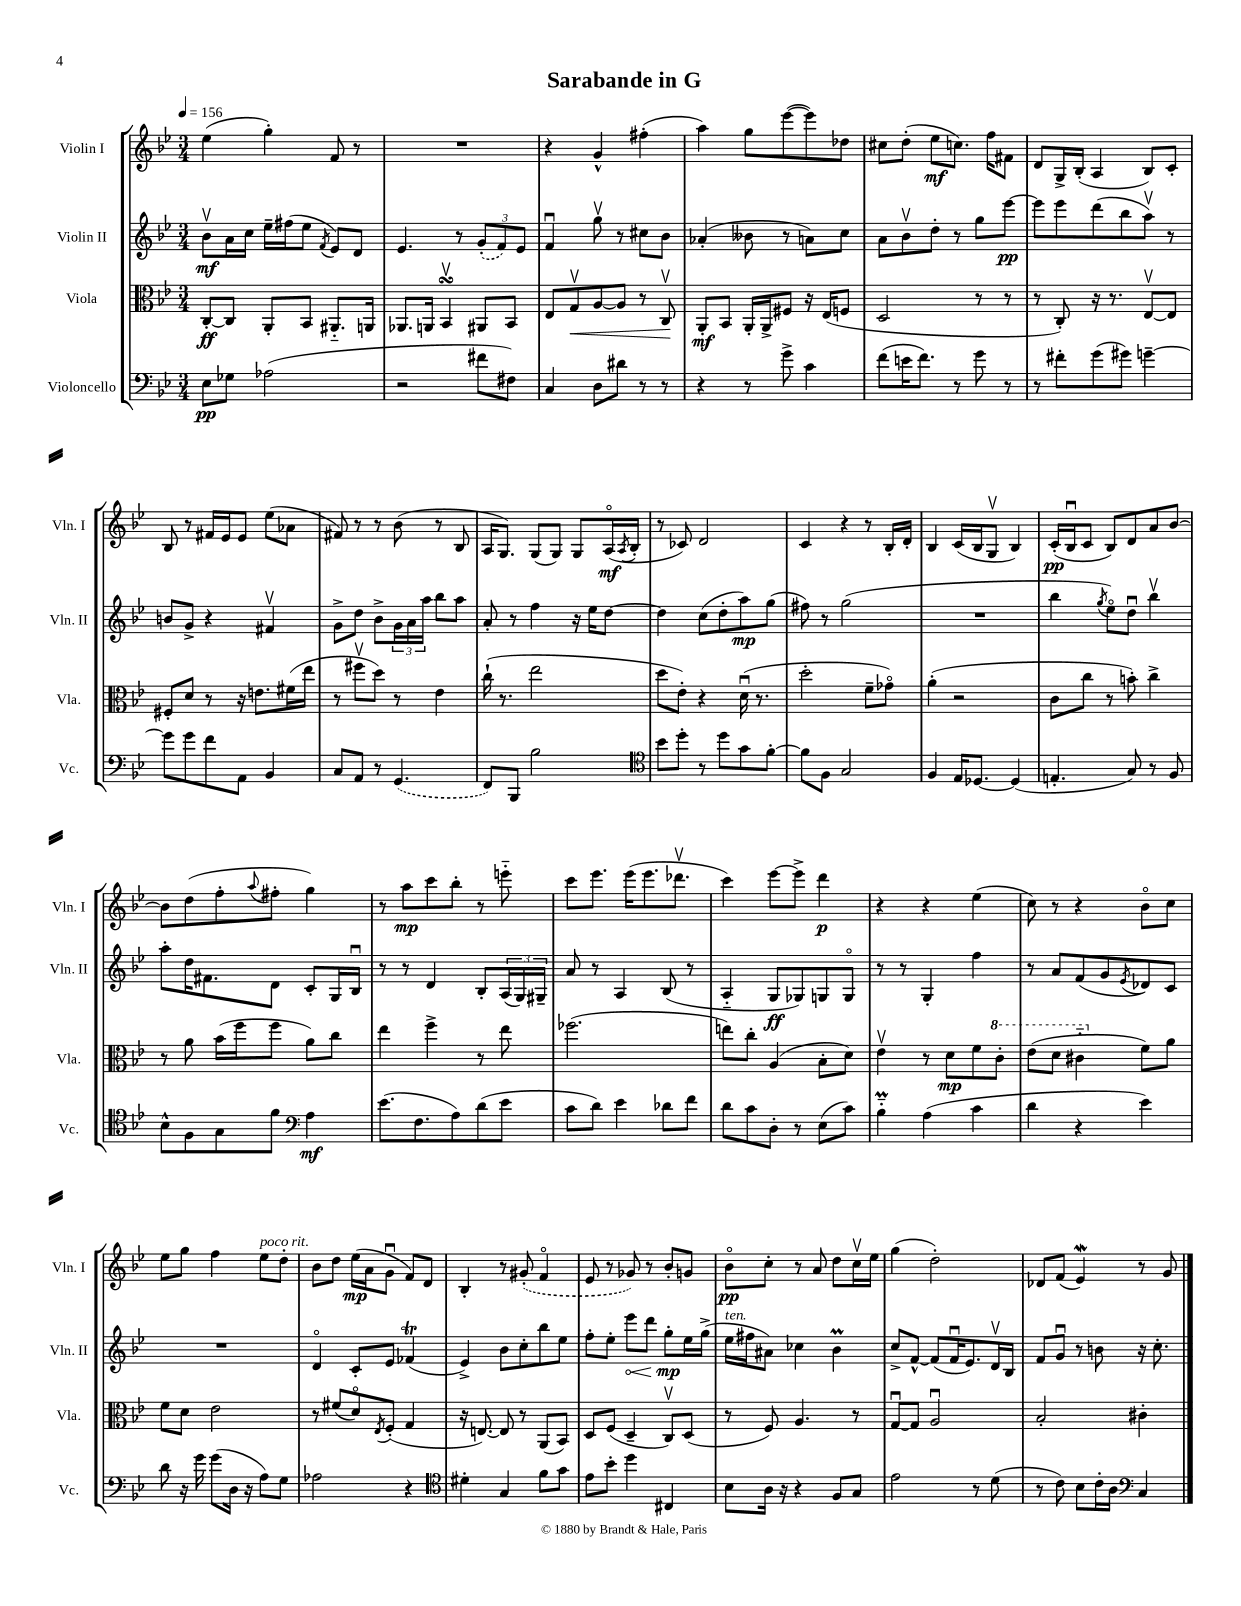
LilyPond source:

\header { title = "Sarabande in G" }
<<
\new StaffGroup <<
\new Staff = "s0" \with { instrumentName = "Violin I" shortInstrumentName = "Vln. I" } {
    \clef treble \key bes \major \numericTimeSignature \time 3/4 \tempo 4 = 156
    ees''4( g''4-.) f'8 r8 |
    R2. |
    r4 g'4-^ fis''4-.( |
    a''4) g''8 ees'''8~( ees'''8) des''8 |
    cis''8 d''8-.( ees''8\mf c''8.) f''16 fis'8 |
    d'8 g16-> bes16-.( a4 bes8) c'8-. |
    bes8 r8 fis'16 ees'16 ees'8 ees''8( aes'8 |
    fis'8) r8 r8 bes'8( r8 bes8 |
    a16 g8.) g8( g8) g8 a16\flageolet\mf( \acciaccatura { a8 } bes16-. |
    r8 ces'8) d'2 |
    c'4 r4 r8 bes16-. d'16-. |
    bes4 c'16( bes16 g8\upbow bes4) |
    c'16-.\pp( bes16\downbow c'8 bes8) d'8 a'8 bes'8~ |
    bes'8 d''8( f''8-. \appoggiatura { a''8 } fis''8-. g''4) |
    r8 a''8\mp c'''8 bes''8-. r8 e'''8-_ |
    c'''8 ees'''8. ees'''16( ees'''8. des'''8.\upbow |
    c'''4) ees'''8~ ees'''8-> d'''4\p |
    r4 r4 ees''4( |
    c''8) r8 r4 bes'8\flageolet c''8 |
    ees''8 g''8 f''4 ees''8^\markup { \italic "poco rit." } d''8-. |
    bes'8 d''8 ees''16\mp( a'16 g'8\downbow f'8) d'8 |
    bes4-. r8 \once \slurDashed gis'8-.( f'4\flageolet |
    ees'8 r8 ges'8) r8 bes'8-. g'8 |
    bes'8\flageolet\pp c''8-. r8 a'8 d''8 c''16\upbow ees''16 |
    g''4( d''2-.) |
    des'8 f'8( ees'4\mordent) r8 g'8 \bar "|." |
}
\new Staff = "s1" \with { instrumentName = "Violin II" shortInstrumentName = "Vln. II" } {
    \clef treble \key bes \major \numericTimeSignature \time 3/4
    bes'8\upbow\mf a'16 c''16 ees''16-- fis''16( ees''8 \acciaccatura { f'8 } ees'8) d'8 |
    ees'4. r8 \tuplet 3/2 { \once \slurDashed g'8-.( f'8) ees'8 } |
    f'4\downbow g''8\upbow r8 cis''8 bes'8 |
    aes'4-.( beses'8 r8 a'8) c''8 |
    a'8 bes'8\upbow d''8-. r8 g''8 ees'''8~\pp |
    ees'''8 ees'''8 d'''8( bes''8 a''8\upbow) r8 |
    b'8 g'8-> r4 fis'4\upbow |
    g'8-> d''8 bes'8-> \tuplet 3/2 { g'16 a'16 a''16 } bes''8 a''8 |
    a'8-. r8 f''4 r16 ees''16 d''8~ |
    d''4 c''8( d''8-. a''8\mp) g''8( |
    fis''8) r8 g''2( |
    R2. |
    bes''4 \acciaccatura { g''8 } ees''8\flageolet) d''8\downbow bes''4\upbow |
    a''8-. d''16 fis'8. d'8 c'8-. g16 bes16\downbow |
    r8 r8 d'4 bes8-. \tuplet 3/2 { a16( g16) gis16-- } |
    a'8 r8 a4 bes8( r8 |
    a4-_ g8\ff ges8) g8 g8\flageolet |
    r8 r8 g4-. f''4 |
    r8 a'8 f'8( g'8 \acciaccatura { ees'8 } des'8) c'8 |
    R2. |
    d'4\flageolet c'8-. ees'8 fes'4\trill( |
    ees'4->) bes'8 c''8-. bes''8 ees''8 |
    f''8-. ees''8-. \once \override Hairpin.circled-tip = ##t ees'''8\< d'''8 g''8-.\mp\! ees''16 g''16->( |
    ees''16^\markup { \italic "ten." } fis''16 ais'8) ces''4 bes'4\prall |
    c''8-> f'8~-^ f'8( f'16\downbow ees'8.) d'16\upbow bes16 |
    f'8 g'8\downbow r8 b'8 r16 c''8.-. \bar "|." |
}
\new Staff = "s2" \with { instrumentName = "Viola" shortInstrumentName = "Vla." } {
    \clef alto \key bes \major \numericTimeSignature \time 3/4
    c8~-.\ff c8 a,8-. bes,8 ais,8.-_ a,16 |
    aes,8. a,16 bes,4\upbow\turn ais,8 bes,8 |
    ees8 g8\upbow\< a8~ a8 r8 c8\upbow\! |
    a,8-.\mf bes,8 a,16-. a,16-> fis8 r16 ees16( f8 |
    d2 r8 r8 |
    r8 c8-.) r16 r8. ees8~\upbow ees8 |
    fis8-. d'8 r8 r16 e'8. fis'16( ees''16 |
    r8 fis''8\upbow d''8) r8 ees'4 |
    c''16-!( r8. ees''2 |
    d''8 ees'8-.) r4 d'16\downbow( r8. |
    d''2-. f'8-- ges'8\flageolet) |
    a'4-.( r2 |
    c'8 c''8 r8 b'8-.) c''4-> |
    r8 a'8 bes'16( f''16 f''8 a'8) c''8 |
    ees''4 f''4-> r8 ees''8 |
    fes''2.( |
    e''8) c''8-. a4( bes8-. d'8) |
    ees'4\upbow r8 d'8\mp f'8 \ottava #1 c''8-. |
    ees''8( d''8 cis''4-_ \ottava #0 f'8) a'8 |
    f'8 d'8 ees'2 |
    r8 fis'8( d'8\flageolet) \acciaccatura { ees8 } f8-.( g4 |
    r16 e8.~) e8 r8 a,8( bes,8) |
    d8 f8( d4-- c8\upbow) d8( |
    r8 f8) a4. r8 |
    g8~\downbow g8 a2\downbow |
    bes2-. cis'4-. \bar "|." |
}
\new Staff = "s3" \with { instrumentName = "Violoncello" shortInstrumentName = "Vc." } {
    \clef bass \key bes \major \numericTimeSignature \time 3/4
    ees8\pp ges8 aes2( |
    r2 fis'8 fis8) |
    c4 d8 dis'8 r8 r8 |
    r4 r8 g'8-> c'4 |
    f'8( e'16 f'8.) r8 g'8 r8 |
    r8 fis'8-. g'8( gis'8) g'4~-- |
    g'8 g'8 f'8 a,8 bes,4 |
    c8 a,8 r8 \once \slurDashed g,4.( |
    f,8) bes,,8 bes2 |
    \clef tenor bes'8 d''8-. r8 d''8 g'8 f'8~-. |
    f'8 f8 g2 |
    f4 ees16 des8.~ des4( |
    e4.-. g8) r8 f8 |
    bes8-^ f8 g8 f'8 \clef bass a4\mf |
    ees'8.( f8. a8) d'8( ees'8 |
    c'8 d'8) ees'4 des'8 f'8 |
    d'8 c'8 d8-. r8 ees8( c'8) |
    bes4-_\prall a4( c'4 |
    d'4 r4 ees'4) |
    d'8 r16 g'16 g'8( d16 r16 a8) g8 |
    aes2 r4 |
    \clef tenor dis'4-. g4 f'8 g'8 |
    ees'8 bes'8-. d''4 cis4 |
    bes8 a16 r16 r4 f8 g8 |
    ees'2 r8 d'8( |
    r8 c'8) bes8 c'16-. a16 \clef bass c4 \bar "|." |
}
>>
>>
\layout { \context { \Score \remove "Bar_number_engraver" } }
